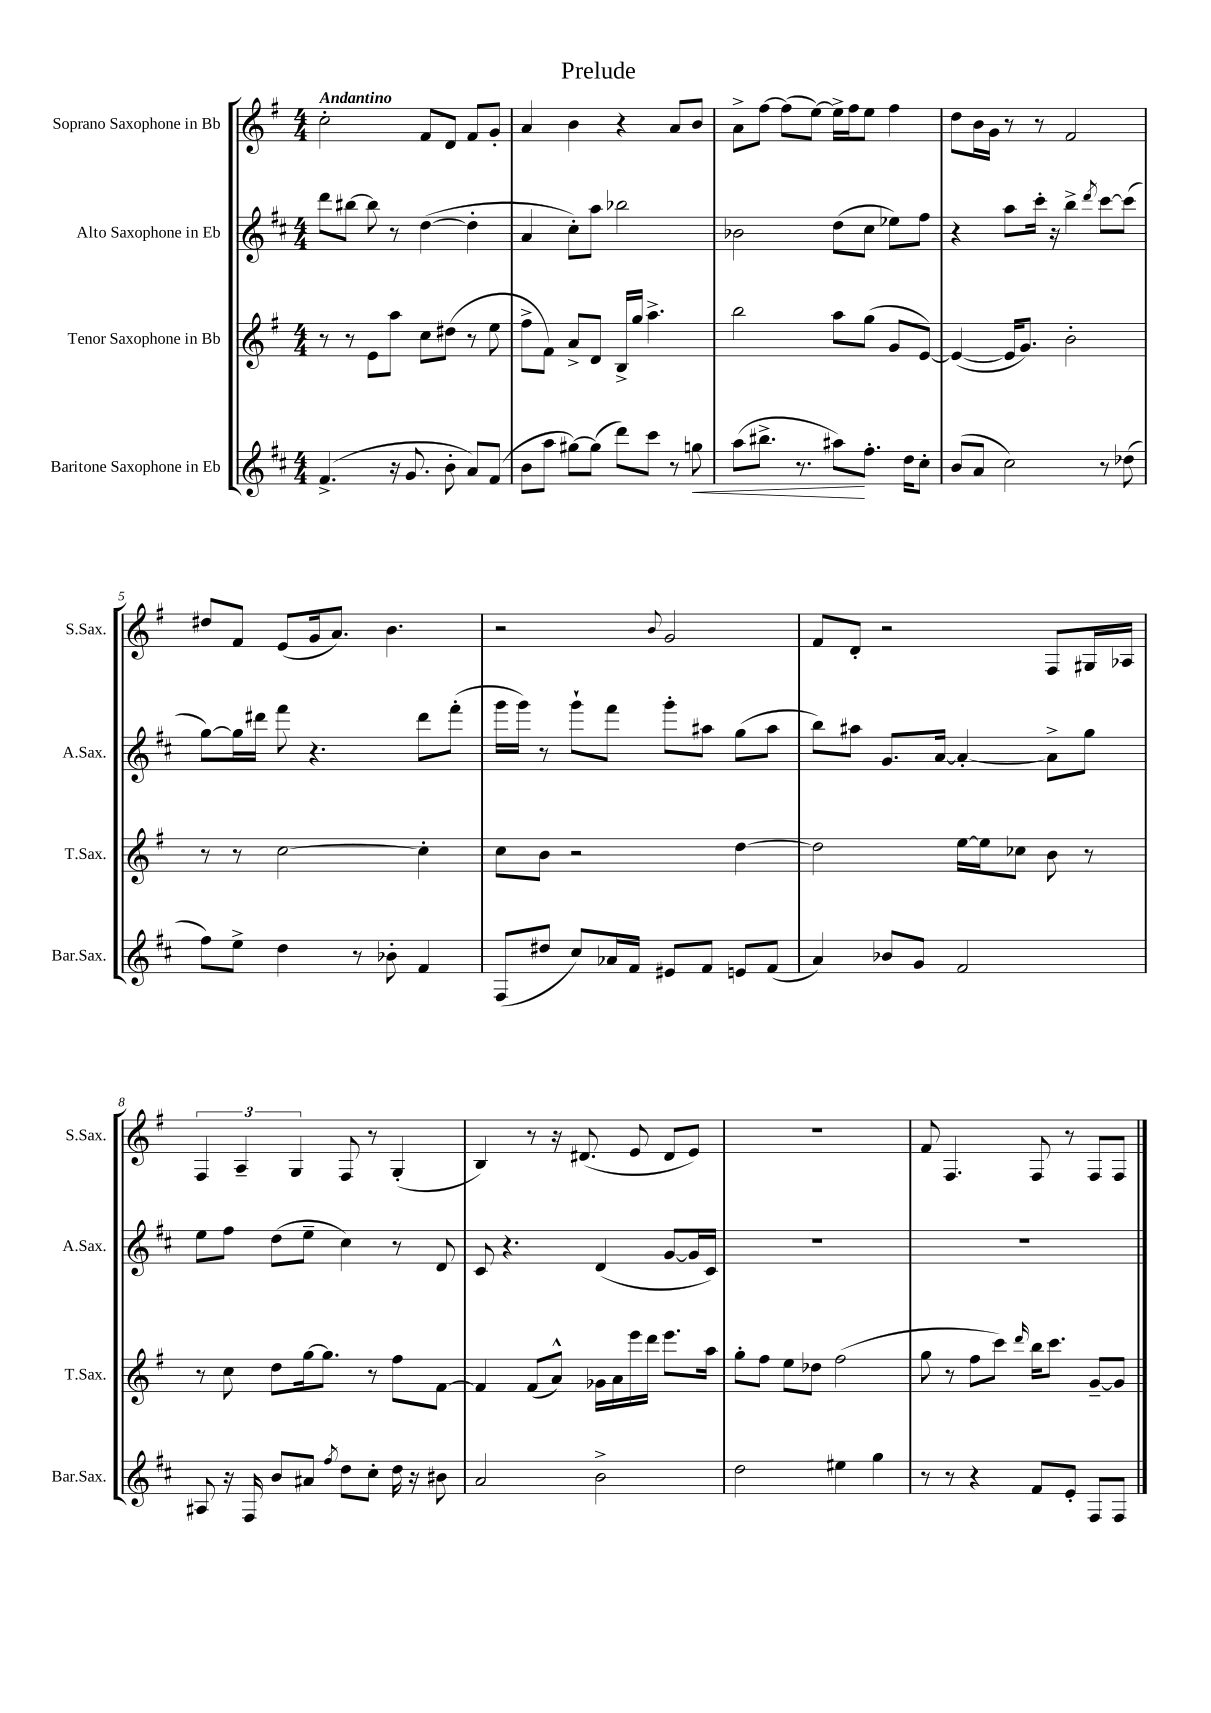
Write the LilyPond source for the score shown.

\header { title = "Prelude" }
<<
\new StaffGroup <<
\new Staff = "s0" \with { instrumentName = "Soprano Saxophone in Bb" shortInstrumentName = "S.Sax." } {
    \clef treble \key g \major \numericTimeSignature \time 4/4 \tempo "Andantino"
    \autoBeamOff c''2-. fis'8[ d'8] fis'8[ g'8]-. |
    a'4 b'4 r4 a'8[ b'8] |
    a'8[-> fis''8]~ fis''8[( e''8]~) e''16[-> fis''16 e''8] fis''4 |
    d''8[ b'16 g'16] r8 r8 fis'2 |
    dis''8[ fis'8] e'8[( g'16 a'8.]) b'4. |
    r2 \appoggiatura { b'8 } g'2 |
    fis'8[ d'8]-. r2 fis8[ gis16 aes16] |
    \tuplet 3/2 { fis4 a4-- g4 } fis8 r8 g4-.( |
    b4) r8 r16 dis'8.( e'8 dis'8[ e'8]) |
    R1 |
    fis'8 fis4. fis8 r8 fis8[ fis8] \bar "|." |
}
\new Staff = "s1" \with { instrumentName = "Alto Saxophone in Eb" shortInstrumentName = "A.Sax." } {
    \clef treble \key d \major \numericTimeSignature \time 4/4
    \autoBeamOff d'''8[ bis''8]~ bis''8 r8 d''4~( d''4-. |
    a'4 cis''8[-.) a''8] bes''2 |
    bes'2 d''8[( cis''8] ees''8[) fis''8] |
    r4 a''8[ cis'''16]-. r16 b''4-> \acciaccatura { d'''8 } cis'''8[~ cis'''8]( |
    g''8[~) g''16 dis'''16] fis'''8 r4. dis'''8[ fis'''8]-.( |
    g'''16[ g'''16]) r8 g'''8[-! fis'''8] g'''8[-. ais''8] g''8[( ais''8] |
    b''8[) ais''8] g'8.[ a'16]~ a'4~-. a'8[-> g''8] |
    e''8[ fis''8] d''8[( e''8]-- cis''4) r8 d'8 |
    cis'8 r4. d'4( g'8[~ g'16 cis'16]) |
    R1 |
    R1 \bar "|." |
}
\new Staff = "s2" \with { instrumentName = "Tenor Saxophone in Bb" shortInstrumentName = "T.Sax." } {
    \clef treble \key g \major \numericTimeSignature \time 4/4
    \autoBeamOff r8 r8 e'8[ a''8] c''8[ dis''8]( r8 e''8 |
    fis''8[-> fis'8]) a'8[-> d'8] b16[-> g''16] a''4.-> |
    b''2 a''8[ g''8]( g'8[ e'8]~) |
    e'4~( e'16[ g'8.]) b'2-. |
    r8 r8 c''2~ c''4-. |
    c''8[ b'8] r2 d''4~ |
    d''2 e''16[~ e''16 ces''8] b'8 r8 |
    r8 c''8 d''8[ g''16~ g''8.] r8 fis''8[ fis'8]~ |
    fis'4 fis'8[( a'8]-^) ges'16[ a'16 e'''16 d'''16] e'''8.[ a''16] |
    g''8[-. fis''8] e''8[ des''8] fis''2( |
    g''8 r8 fis''8[ c'''8]) \grace { d'''16 } b''16[ c'''8.] g'8[~-- g'8] \bar "|." |
}
\new Staff = "s3" \with { instrumentName = "Baritone Saxophone in Eb" shortInstrumentName = "Bar.Sax." } {
    \clef treble \key d \major \numericTimeSignature \time 4/4
    \autoBeamOff fis'4.->( r16 g'8. b'8-. a'8[) fis'8]( |
    b'8[ a''8] gis''8[~) gis''8]( d'''8[) cis'''8] r8 g''8\< |
    a''8[( bis''8.]-> r8. ais''8[\!) fis''8.]-. d''16[ cis''8]-. |
    b'8[( a'8] cis''2) r8 des''8( |
    fis''8[) e''8]-> d''4 r8 bes'8-. fis'4 |
    fis8[( dis''8] cis''8[) aes'16 fis'16] eis'8[ fis'8] e'8[ fis'8]( |
    a'4) bes'8[ g'8] fis'2 |
    ais8 r16 fis16 b'8[ ais'8] \acciaccatura { fis''8 } d''8[ cis''8]-. d''16 r16 bis'8 |
    a'2 b'2-> |
    d''2 eis''4 g''4 |
    r8 r8 r4 fis'8[ e'8]-. fis8[ fis8] \bar "|." |
}
>>
>>
